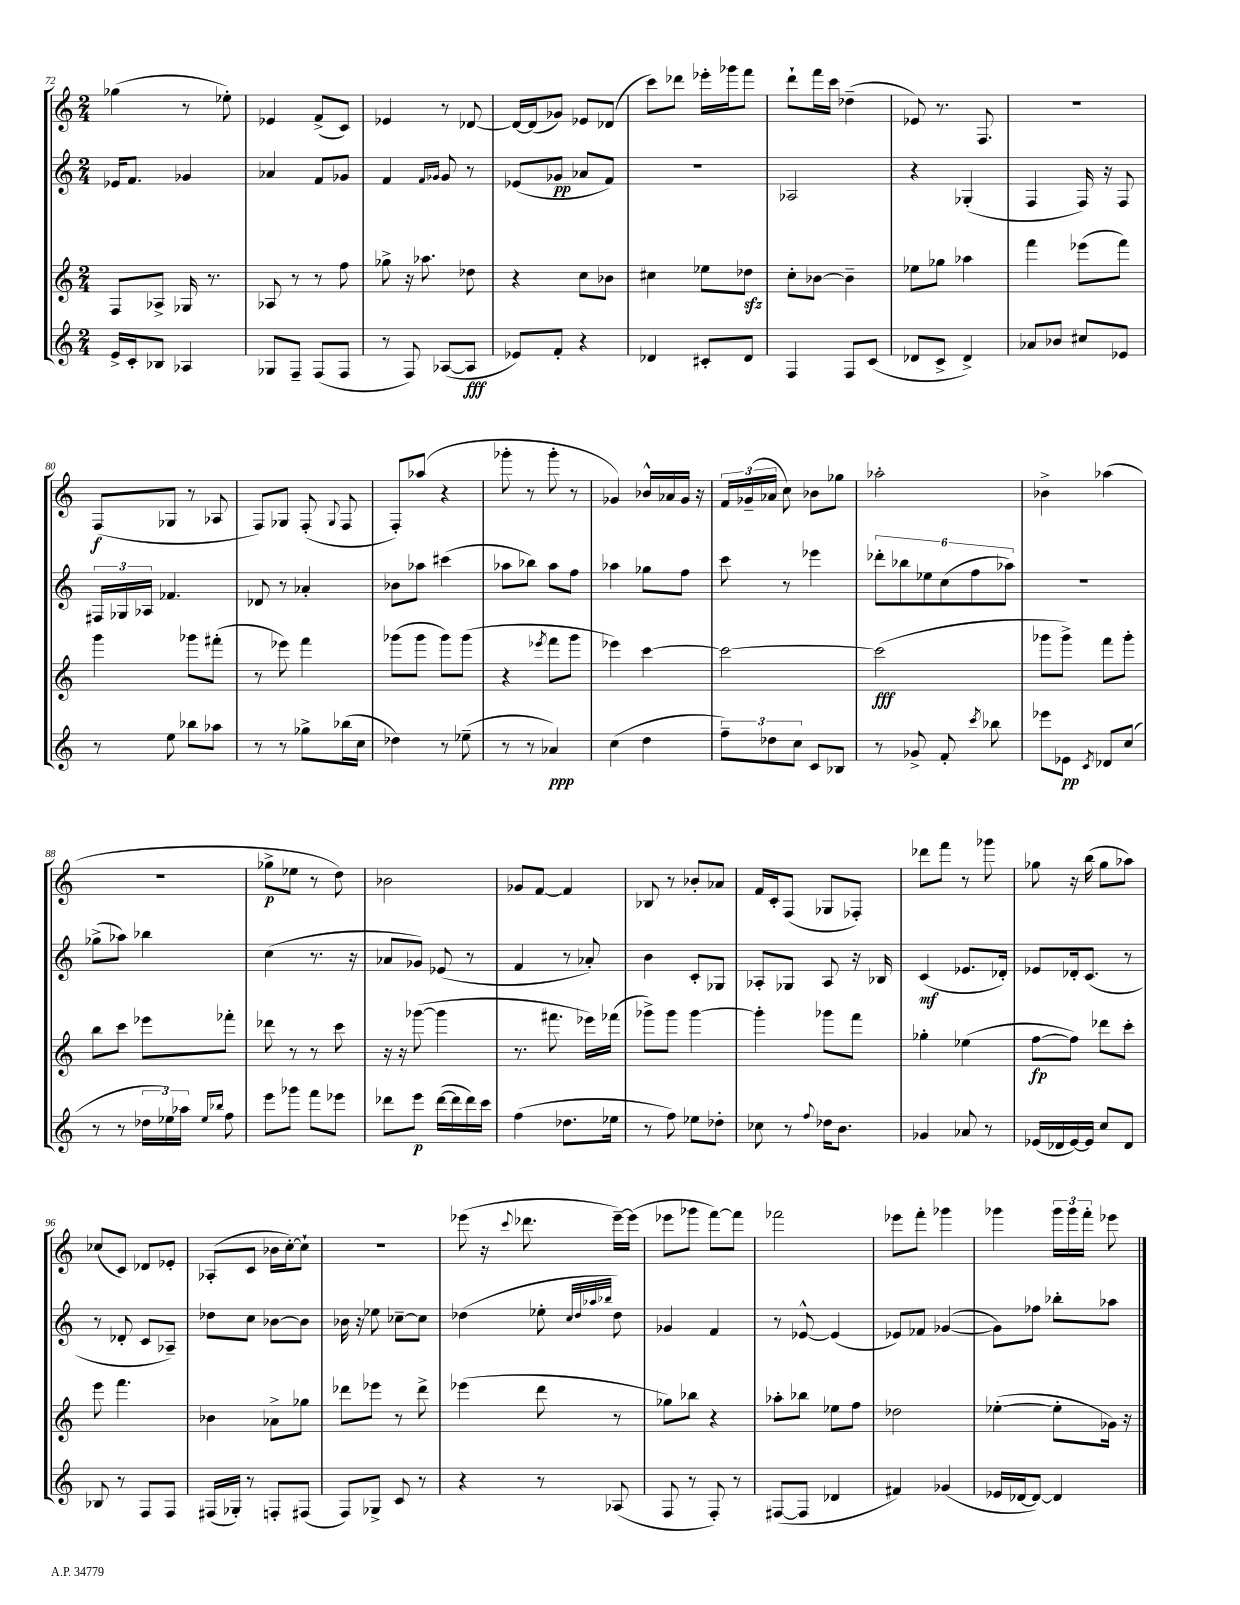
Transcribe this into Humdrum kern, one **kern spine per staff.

**kern	**dynam	**kern	**dynam	**kern	**dynam	**kern	**dynam
*part4	*part4	*part3	*part3	*part2	*part2	*part1	*part1
*staff4	*staff4	*staff3	*staff3	*staff2	*staff2	*staff1	*staff1
*clefG2	*	*clefG2	*	*clefG2	*	*clefG2	*
*k[]	*	*k[]	*	*k[]	*	*k[]	*
*M2/4	*	*M2/4	*	*M2/4	*	*M2/4	*
=72	=72	=72	=72	=72	=72	=72	=72
16e^/LL	.	8F/L	.	16e-X/KL	.	(4gg-X\	.
16c'/J	.	.	.	8.f/J	.	.	.
8B-X/J	.	8A-X^/J	.	.	.	.	.
4A-X/	.	16G-X/	.	4g-X/	.	8r	.
.	.	8.r	.	.	.	.	.
.	.	.	.	.	.	8ee-X'\)	.
=73	=73	=73	=73	=73	=73	=73	=73
8G-X/L	.	8A-X/	.	4a-X/	.	4e-X/	.
8F~/J	.	8r	.	.	.	.	.
(8F/L	.	8r	.	8f/L	.	(8f^/L	.
8F/J	.	8ff\	.	8g-X/J	.	8c/J)	.
=74	=74	=74	=74	=74	=74	=74	=74
8r	.	8gg-X^\	.	4f/	.	4e-X/	.
8F/)	.	16r	.	.	.	.	.
.	.	8.aa-X\	.	.	.	.	.
.	.	.	.	16qqf/LL	.	.	.
.	.	.	.	16qqg-X/JJ	.	.	.
([8A-X/L	.	.	.	8g-/	.	8r	.
8A-/J]	fff	8dd-X\	.	8r	.	[8d-X/	.
=75	=75	=75	=75	=75	=75	=75	=75
8e-X/L)	.	4r	.	(8e-X/L	.	16d-/LL_	.
.	.	.	.	.	.	(16d-/J]	.
8f'/J	.	.	.	8g-X/J	pp	8g-X/J)	.
4r	.	8cc\L	.	8a-X/L	.	8e-X/L	.
.	.	8b-X\J	.	8f/J)	.	(8d-X/J	.
=76	=76	=76	=76	=76	=76	=76	=76
4d-X/	.	4cc#X\	.	2r	.	8ccc\L)	.
.	.	.	.	.	.	8ddd-X\J	.
8c#X'/L	.	8ee-X\L	.	.	.	16eee-X'\LL	.
.	.	.	.	.	.	16ggg-X\J	.
8d-/J	.	8dd-Xzz\J	.	.	.	8fff\J	.
=77	=77	=77	=77	=77	=77	=77	=77
4F/	.	8cc'\L	.	2A-X/	.	8ddd`\L	.
.	.	[8b-X\J	.	.	.	16fff\L	.
.	.	.	.	.	.	16ccc\JJ	.
8F/L	.	4b-~\]	.	.	.	(4dd-X~\	.
(8c/J	.	.	.	.	.	.	.
=78	=78	=78	=78	=78	=78	=78	=78
8d-X/L	.	8ee-X\L	.	4r	.	8e-X/)	.
8c^/J	.	8gg-X\J	.	.	.	8.r	.
4d-^/)	.	4aa-X\	.	(4G-X'/	.	.	.
.	.	.	.	.	.	8.F/	.
=79	=79	=79	=79	=79	=79	=79	=79
8a-X/L	.	4fff\	.	4F/	.	2r	.
8b-X/J	.	.	.	.	.	.	.
8cc#X/L	.	(8eee-X\L	.	16F/)	.	.	.
.	.	.	.	16r	.	.	.
8e-X/J	.	8fff\J)	.	8F/	.	.	.
!!LO:LB:g=z
=80	=80	=80	=80	=80	=80	=80	=80
8r	.	4ggg\	.	24F#X/LL	.	(8F/L	f
.	.	.	.	24G-X/	.	.	.
.	.	.	.	24A-X/JJ	.	.	.
8ee\	.	.	.	4.f-X/	.	8G-X/J	.
8bb-X\L	.	8ggg-X\L	.	.	.	8r	.
8aa-X\J	.	(8fff#X'\J	.	.	.	8A-X/	.
=81	=81	=81	=81	=81	=81	=81	=81
8r	.	8r	.	8d-X/	.	8F/L)	.
8r	.	8eee-X\)	.	8r	.	8G-X/J	.
8gg-X^\L	.	4fff\	.	4a-X'/	.	(8F'/	.
.	.	.	.	.	.	8qqG-/	.
(16bb-X\L	.	.	.	.	.	8F/	.
16cc\JJ	.	.	.	.	.	.	.
=82	=82	=82	=82	=82	=82	=82	=82
4dd-X\)	.	(8ggg-X\L	.	8b-X\L	.	8F'/L)	.
.	.	8ggg-\J	.	8aa-X\J	.	(8aa-X/J	.
8r	.	8ggg-\L)	.	(4ccc#X\	.	4r	.
(8ee-X~\	.	(8ggg-\J	.	.	.	.	.
=83	=83	=83	=83	=83	=83	=83	=83
8r	.	4r	.	8aa-X\L	.	8ggg-X'\	.
8r	.	.	.	8bb-X\J)	.	8r	.
.	.	8qeee-X/	.	.	.	.	.
4a-X/)	ppp	8fff\L	.	8aa-\L	.	8ggg-'\	.
.	.	8ggg\J	.	8ff\J	.	8r	.
=84	=84	=84	=84	=84	=84	=84	=84
(4cc\	.	4eee-X\)	.	4aa-X\	.	4g-X/)	.
4dd\	.	[4ccc\	.	8gg-X\L	.	16b-X^^/LL	.
.	.	.	.	.	.	16a-X/	.
.	.	.	.	8ff\J	.	16g-/JJ	.
.	.	.	.	.	.	16r	.
=85	=85	=85	=85	=85	=85	=85	=85
12ff~\L)	.	2ccc\_	.	8ccc\	.	24f/LL	.
.	.	.	.	.	.	(24g-X~/	.
12dd-X\	.	.	.	.	.	24a-X/JJ	.
.	.	.	.	8r	.	8cc\)	.
12cc\J	.	.	.	.	.	.	.
8c/L	.	.	.	4eee-X\	.	8b-X\L	.
8B-X/J	.	.	.	.	.	8gg-X\J	.
=86	=86	=86	=86	=86	=86	=86	=86
8r	.	(2ccc\]	fff	12ddd-X'\L	.	2aa-X'\	.
.	.	.	.	12bb-X\	.	.	.
8g-X^/	.	.	.	.	.	.	.
.	.	.	.	12ee-X\	.	.	.
8f'/	.	.	.	(12cc\	.	.	.
.	.	.	.	12ff\	.	.	.
8qccc/	.	.	.	.	.	.	.
8bb-X\	.	.	.	.	.	.	.
.	.	.	.	12aa-X\J)	.	.	.
=87	=87	=87	=87	=87	=87	=87	=87
8eee-X\L	.	8ggg-X\L	.	2r	.	4b-X^\	.
8e-X\J	pp	8ggg-^\J)	.	.	.	.	.
8qc/	.	.	.	.	.	.	.
8d-X/L	.	8fff\L	.	.	.	(4aa-X\	.
(8cc/J	.	8ggg-'\J	.	.	.	.	.
!!LO:LB:g=z
=88	=88	=88	=88	=88	=88	=88	=88
8r	.	8bb\L	.	(8gg-X^\L	.	2r	.
8r	.	8ccc\J	.	8aa-X\J)	.	.	.
24dd-X\LL	.	8eee-X\L	.	4bb-X\	.	.	.
24ee-X\)	.	.	.	.	.	.	.
24aa-X\JJ	.	.	.	.	.	.	.
16qqee-/LL	.	.	.	.	.	.	.
16qqbb-X/JJ	.	.	.	.	.	.	.
8ff\	.	8fff-X'\J	.	.	.	.	.
=89	=89	=89	=89	=89	=89	=89	=89
8eee\L	.	8ddd-X\	.	(4cc\	.	8gg-X^\L	p
8ggg-X\J	.	8r	.	.	.	8ee-X\J	.
8fff\L	.	8r	.	8.r	.	8r	.
8eee-X\J	.	8ccc\	.	.	.	8dd\)	.
.	.	.	.	16r	.	.	.
=90	=90	=90	=90	=90	=90	=90	=90
8ddd-X\L	.	16r	.	8a-X/L	.	2b-X\	.
.	.	16r	.	.	.	.	.
8eee\J	p	([8ggg-X\	.	8g-X/J)	.	.	.
([16ddd-\LL	.	4ggg-\]	.	(8e-X/	.	.	.
16ddd-\]	.	.	.	.	.	.	.
16ddd-\)	.	.	.	8r	.	.	.
16ccc\JJ	.	.	.	.	.	.	.
=91	=91	=91	=91	=91	=91	=91	=91
(4ff\	.	8.r	.	4f/	.	8g-X/L	.
.	.	.	.	.	.	[8f/J	.
.	.	8.fff#X\	.	.	.	.	.
8.dd-X\L	.	.	.	8r	.	4f/]	.
.	.	16eee-X\LL)	.	8a-X'/)	.	.	.
16ee-X\Jk	.	(16fff-X\JJ	.	.	.	.	.
=92	=92	=92	=92	=92	=92	=92	=92
8r	.	8ggg-X^\L)	.	4b\	.	8B-X/	.
8ff\)	.	8ggg-\J	.	.	.	8r	.
8ee-X\L	.	[4ggg-\	.	8c'/L	.	8b-X'/L	.
8dd-X'\J	.	.	.	8G-X/J	.	8a-X/J	.
=93	=93	=93	=93	=93	=93	=93	=93
8cc-X\	.	4ggg-'\]	.	8A-X'/L	.	16f/LL	.
.	.	.	.	.	.	16c'/J	.
8r	.	.	.	8G-X/J	.	(8F/J	.
8qqff/	.	.	.	.	.	.	.
16dd-X\KL	.	8ggg-X\L	.	8A-/	.	8G-X/L	.
8.b\J	.	.	.	.	.	.	.
.	.	8fff\J	.	16r	.	8F-X'/J)	.
.	.	.	.	16B-X/	.	.	.
=94	=94	=94	=94	=94	=94	=94	=94
4g-X/	.	4gg-X'\	.	(4c/	mf	8ddd-X\L	.
.	.	.	.	.	.	8fff\J	.
8a-X/	.	(4ee-X\	.	8.e-X/L	.	8r	.
8r	.	.	.	.	.	8ggg-X\	.
.	.	.	.	16d-X'/Jk)	.	.	.
=95	=95	=95	=95	=95	=95	=95	=95
(16e-X/LL	.	[8ff\L	fp	8e-X/L	.	8gg-X\	.
16d-X/	.	.	.	.	.	.	.
[16e-/)	.	8ff\J])	.	16d-X'/k	.	16r	.
16e-/JJ]	.	.	.	(8.c/J	.	(16bb\	.
8cc/L	.	8ddd-X\L	.	.	.	8gg-\L	.
8d-/J	.	8ccc'\J	.	8r	.	8aa-X\J)	.
!!LO:LB:g=z
=96	=96	=96	=96	=96	=96	=96	=96
8B-X/	.	8eee\	.	8r	.	(8cc-X/L	.
8r	.	4.fff\	.	8d-X'/	.	8c/J)	.
8F/L	.	.	.	8c/L	.	8d-X/L	.
8F/J	.	.	.	8A-X~/J)	.	8e-X'/J	.
=97	=97	=97	=97	=97	=97	=97	=97
(16F#X/LL	.	4b-X\	.	8dd-X\L	.	(8A-X'/L	.
16G-X'/JJ)	.	.	.	.	.	.	.
8r	.	.	.	8cc\J	.	8c/J	.
8Fn'/L	.	8a-X^\L	.	[8b-X\L	.	16b-X\LL	.
.	.	.	.	.	.	[16cc'\J)	.
(8F#X/J	.	8gg-X\J	.	8b-\J]	.	8cc`\J]	.
=98	=98	=98	=98	=98	=98	=98	=98
8F/L)	.	8ddd-X\L	.	16b-X\	.	2r	.
.	.	.	.	16r	.	.	.
8G-X^/J	.	8eee-X\J	.	8ee-X\	.	.	.
8c/	.	8r	.	[8cc-X~\L	.	.	.
8r	.	8ddd-^\	.	8cc-\J]	.	.	.
=99	=99	=99	=99	=99	=99	=99	=99
4r	.	(4eee-X\	.	(4dd-X\	.	(8eee-X\	.
.	.	.	.	.	.	16r	.
.	.	.	.	.	.	8qqccc/	.
.	.	.	.	.	.	8.ddd-X\	.
8r	.	8ddd\	.	8ee-X'\	.	.	.
.	.	.	.	32qqcc/LLL	.	.	.
.	.	.	.	32qqdd-/	.	.	.
.	.	.	.	32qqaa-X/	.	.	.
.	.	.	.	32qqbb-X/JJJ	.	.	.
(8A-X/	.	8r	.	8dd-\)	.	[16eee-~\LL)	.
.	.	.	.	.	.	(16eee-\JJ]	.
=100	=100	=100	=100	=100	=100	=100	=100
8F/	.	8gg-X\L)	.	4g-X/	.	8eee-X\L	.
8r	.	8bb-X\J	.	.	.	8ggg-X\J	.
8F'/)	.	4r	.	4f/	.	[8fff\L)	.
8r	.	.	.	.	.	8fff\J]	.
=101	=101	=101	=101	=101	=101	=101	=101
([8F#X/L	.	8aa-X'\L	.	8r	.	2fff-X\	.
8F#/J]	.	8bb-X\J	.	[8e-X^^/	.	.	.
4d-X/	.	8ee-X\L	.	(4e-/]	.	.	.
.	.	8ff\J	.	.	.	.	.
=102	=102	=102	=102	=102	=102	=102	=102
4f#X/)	.	2dd-X\	.	8e-X/L)	.	8eee-X\L	.
.	.	.	.	8f-X/J	.	8fff'\J	.
(4g-X/	.	.	.	([4g-X/	.	4ggg-X\	.
=103	=103	=103	=103	=103	=103	=103	=103
16e-X/LL	.	([4ee-X'\	.	8g-\L])	.	4ggg-X\	.
[16d-X/J	.	.	.	.	.	.	.
8d-/J_)	.	.	.	8ff-X\J	.	.	.
4d-/]	.	8ee-'\L]	.	8bb-X'\L	.	24ggg-\LL	.
.	.	.	.	.	.	24ggg-\	.
.	.	.	.	.	.	24fff'\JJ	.
.	.	16g-X\Jk)	.	8aa-X\J	.	8eee-X\	.
.	.	16r	.	.	.	.	.
==	==	==	==	==	==	==	==
*-	*-	*-	*-	*-	*-	*-	*-
